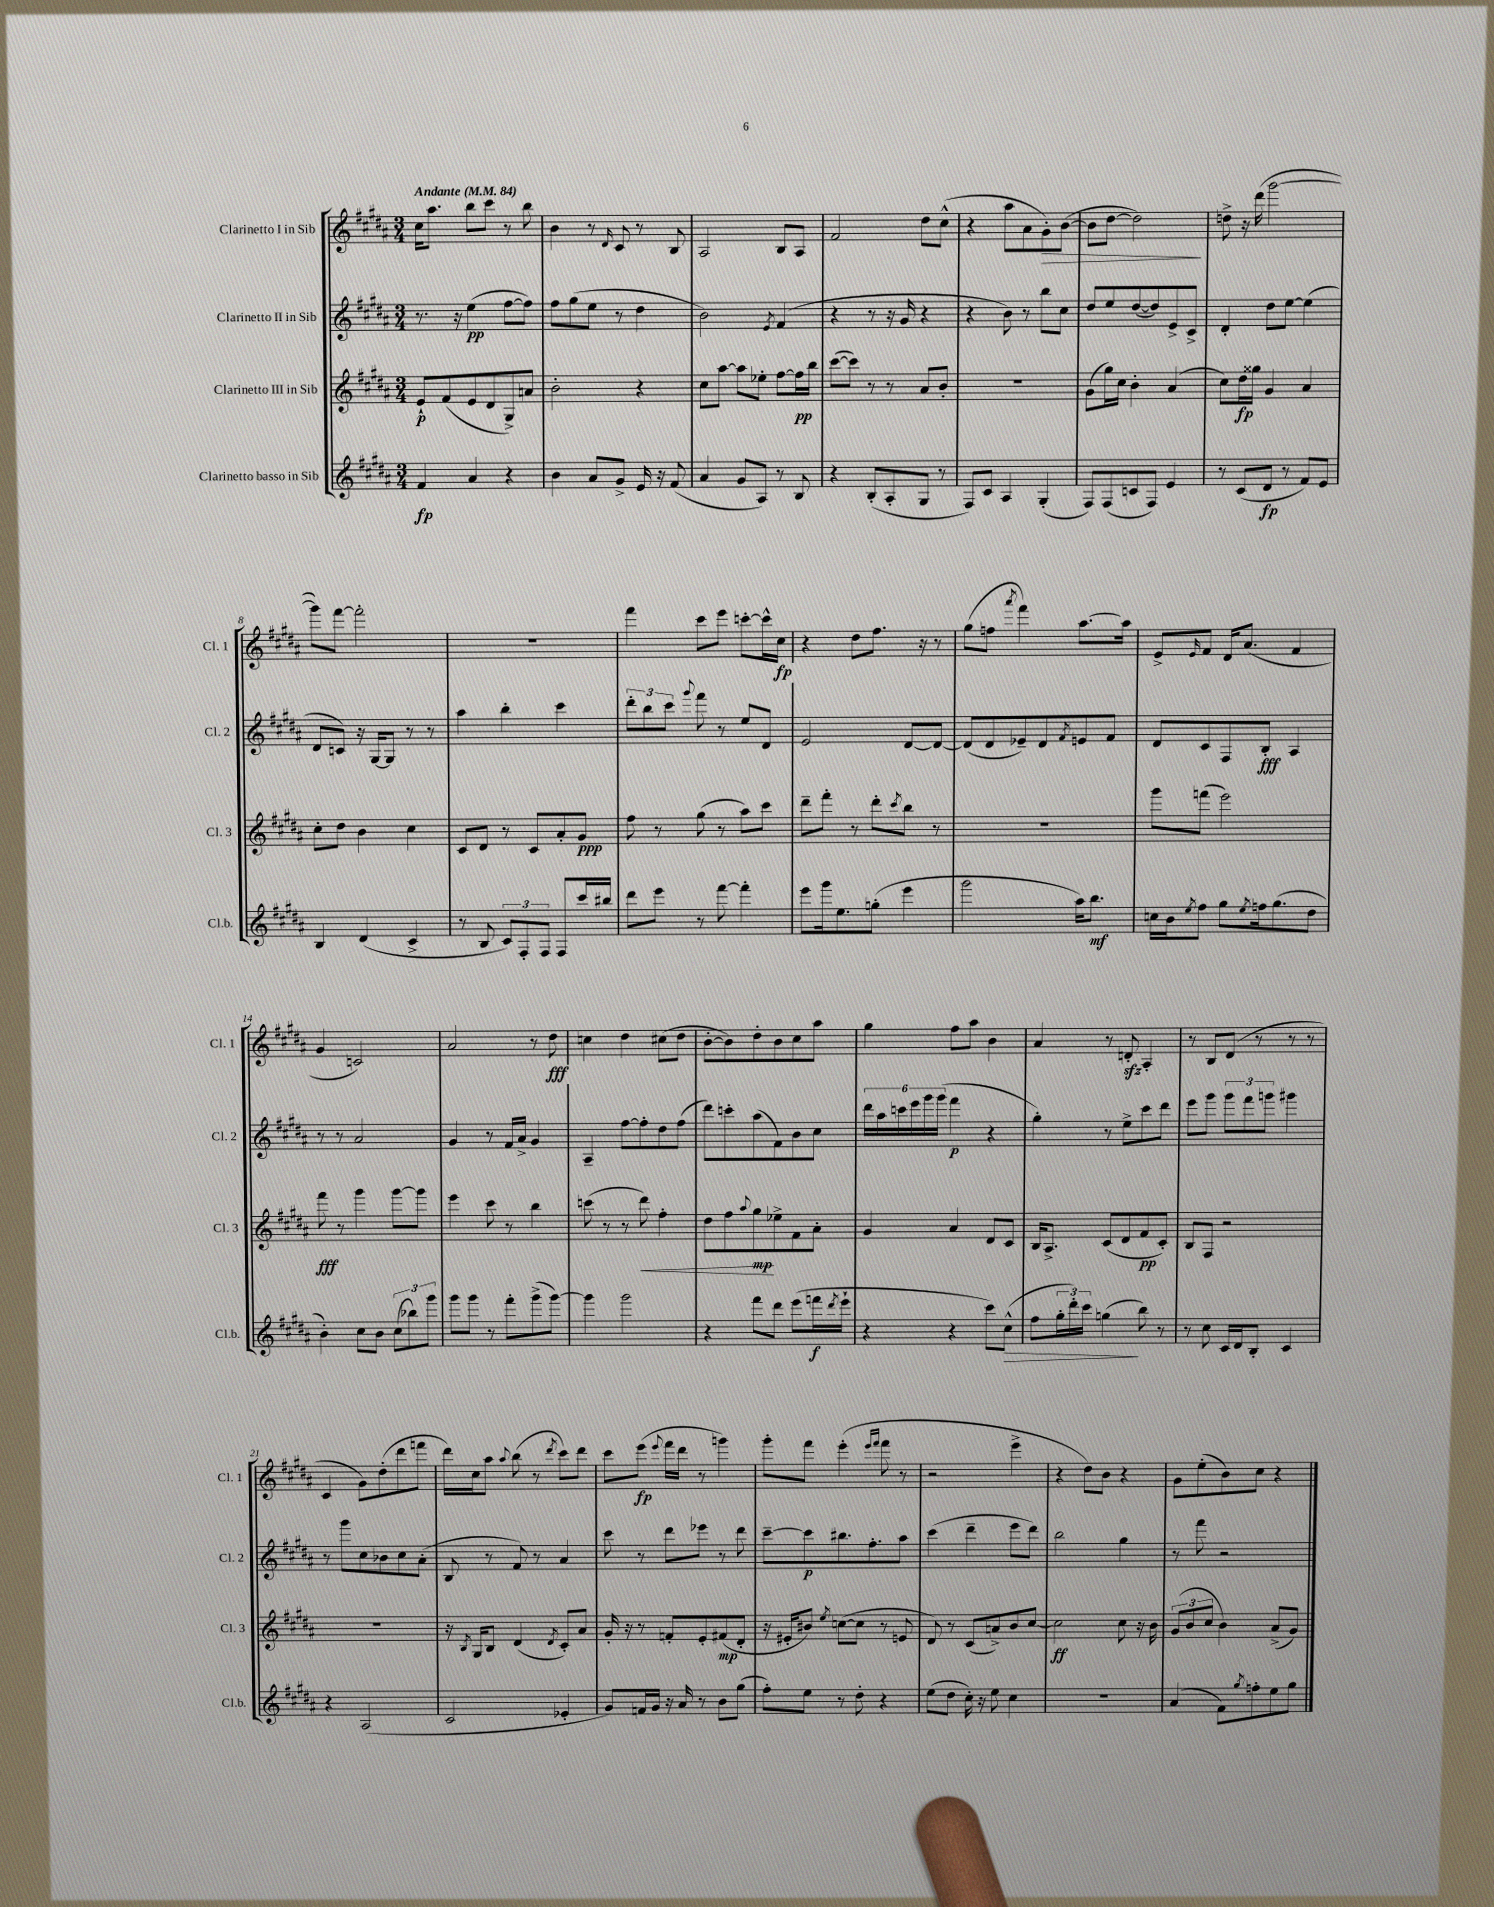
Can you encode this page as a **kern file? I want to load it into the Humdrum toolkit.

**kern	**kern	**kern	**kern
*staff4	*staff3	*staff2	*staff1
*clefG2	*clefG2	*clefG2	*clefG2
*k[f#c#g#d#a#]	*k[f#c#g#d#a#]	*k[f#c#g#d#a#]	*k[f#c#g#d#a#]
*M3/4	*M3/4	*M3/4	*M3/4
*MM84	*MM84	*MM84	*MM84
4f#/	8e`/L	8.r	16cc#\LK
.	.	.	8.aa#\J
.	(8f#/	.	.
.	.	16r	.
4a#/	8e/	(4ee\	8bb\L
.	8d#/	.	8ccc#\J
4r	8G#^/)	[8ff#\L	8r
.	8a/J	8ff#\]J)	8bb\
=	=	=	=
4b\	2b'\	8ff#\L	4b\
.	.	(8gg#\	.
8a#/L	.	8ee\J	8r
.	.	.	16qqd#/
8g#^/J	.	8r	8c#/
16e/	4r	4dd#\	8r
16r	.	.	.
(8f#/	.	.	8B/
=	=	=	=
4a#/	8cc#\L	2b\)	2A#/
.	[8aa#\J	.	.
8g#/L	8aa#\]L	.	.
8A#/J)	8ee-'\J	.	.
.	.	8qe/	.
8r	[8ff#\L	(4f#/	8B/L
8B/	16ff#\]L	.	8A#/J
.	16bb\JJ	.	.
=	=	=	=
4r	([8ccc#\L	4r	2f#/
.	8ccc#\]J)	.	.
(8B'/L	8r	8r	.
8A#'/	8r	16r	.
.	.	16g#/	.
8G#/J	8a#/L	4r	8dd#\L
8r	8b'/J	.	(8cc#^^\J
=	=	=	=
8F#/L)	2.r	4r	4r
8c#/J	.	.	.
4A#/	.	8b\)	8aa#\L
.	.	8r	8a#\
(4G#'/	.	8bb\L	8g#'\)
.	.	8cc#\J	([8b\J
=	=	=	=
8F#/L)	(8g#\L	8dd#/L	8b\]L
(8F#/	16gg#\L)	8ee/	[8dd#\J
.	16cc#\JJ	.	.
8c/	4b'\	([8dd#/	2dd#\])
8F#/J)	.	8dd#/])	.
4e/	(4a#/	8e^/	.
.	.	8c#^/J	.
=	=	=	=
8r	8cc#\L)	4d#'/	8dd^\
(8c#/L	16dd#\L	.	16r
.	16gg##\JJ	.	(16ddd#\
8d#/J	4g#/	8dd#\L	[2ggg#\
8r	.	[8ee\J	.
8f#/L)	4a#/	(4ee\]	.
8e/J	.	.	.
=	=	=	=
4B/	8cc#'\L	8d#/L	8ggg#\]L)
.	8dd#\J	8c/J)	[8fff#\J
(4d#/	4b\	16r	2fff#'\]
.	.	[16G#/LK	.
.	.	8G#/]J	.
4c#^/	4cc#\	8r	.
.	.	8r	.
=	=	=	=
8r	8c#/L	4aa#\	2.r
8B/	8d#/J	.	.
12c#/L)	8r	4bb'\	.
12F#'/	.	.	.
.	8c#/L	.	.
12F#/J	.	.	.
8F#/L	8a#'/	4ccc#\	.
16ccc#/L	8g#/J	.	.
16bb#/JJ	.	.	.
=	=	=	=
8ddd#\L	8ff#\	12ddd#'\L	4fff#\
.	.	12bb\	.
8eee\J	8r	.	.
.	.	12ccc#\J	.
.	.	8qqggg#/	.
8r	(8gg#\	8fff#\	8ccc#\L
[8fff#\	8r	8r	8eee\J
4fff#'\]	8aa#\L)	8ee/L	[8ccc'\L
.	8ccc#\J	8d#/J	16ccc^^\]L
.	.	.	16cc#\JJ
=	=	=	=
8eee\L	8ddd#~\L	2e/	4r
16ggg#\k	8fff#'\J	.	.
8.ee\	.	.	.
.	8r	.	8dd#\L
(8gg'\J	8ddd#'\L	.	8.ff#\J
.	8qccc#/	.	.
4eee\	8bb\J	[8d#/L	.
.	.	.	16r
.	8r	8d#/_J	8r
=	=	=	=
2ggg#\	2.r	(8d#/]L	(8gg#\L
.	.	8d#/	8ff\J
.	.	.	8qaaa#/
.	.	8e-~/)	4fff#\)
.	.	8d#/	.
.	.	8qf#/	.
16aa#\LK)	.	8e/	[8.aa#\L
8.bb\J	.	.	.
.	.	8f#/J	.
.	.	.	16aa#\]Jk
=	=	=	=
16cc\LL	8ggg#\L	8d#/L	8e^/L
16b\J	.	.	.
8qee/	.	.	16qqe/
8ff#\J	(8fff\J	8c#/	8f#/J
8gg#\L	2eee\)	8F#/	16d#/LK
.	.	.	(8.a#/J
8qee/	.	.	.
16ff\k	.	8B'/J	.
(8.gg#\	.	.	.
.	.	4A#/	4f#/
8dd#\J	.	.	.
=	=	=	=
4b'\)	8fff#\	8r	4g#/
.	8r	8r	.
8cc#\L	4ggg#\	2a#/	2c/)
8b\J	.	.	.
(12cc#\L	[8ggg#\L	.	.
12bb-\)	.	.	.
.	8ggg#\]J	.	.
12ggg#\J	.	.	.
=	=	=	=
8ggg#\L	4eee\	4g#/	2a#/
8ggg#\J	.	.	.
8r	8ccc#\	8r	.
8fff#'\L	8r	16f#/LL	.
.	.	16a#^/JJ	.
(8ggg#^\	4bb\	4g#/	8r
[8ggg#\J)	.	.	8dd#\
=	=	=	=
4ggg#\]	(8ccc\	4A#~/	4cc\
.	8r	.	.
2ggg#\	8r	[8ff#\L	4dd#\
.	8ddd#\)	8ff#'\]	.
.	4ff#'\	8dd#\	(8cc#\L
.	.	(8ff#\J	8dd#\J
=	=	=	=
4r	8dd#\L	8ddd#\L)	[8b'\L
.	8ff#\	8ccc'\	8b\])
.	8qqaa#/	.	.
8fff#\L	8gg#\	(8aa#\	8dd#'\
8ddd#\J	8ee-^\	8f#\)	8b\
(8eee\L	8f#\	8b\	8cc#\
16fff\L	8a#'\J	8cc#\J	8aa#\J
8qddd#/	.	.	.
16eee`\JJ	.	.	.
=	=	=	=
4r	4g#/	24ddd#\LL	4gg#\
.	.	24aa#\	.
.	.	24ccc\	.
.	.	24eee\	.
.	.	24ggg#\	.
.	.	(24ggg#\JJ	.
4r	4a#/	4fff#\	8ff#\L
.	.	.	8aa#\J
8ccc#\L)	8d#/L	4r	4b\
(8cc#^^\J	8c#/J	.	.
=	=	=	=
8ff#\L	16B/LK	4gg#'\)	4a#/
.	8.A#^/J	.	.
24gg#'\L	.	.	.
24ddd#'\)	.	.	.
24ccc#\JJ	.	.	.
(4gg\	(8c#/L	8r	8r
.	8d#/	8ee^\L	8d'/
8bb\)	8f#/	8ccc#\	4A#'/
8r	8c#'/J)	8ddd#\J	.
=	=	=	=
8r	8B/L	8eee\L	8r
8cc#\	8F#/J	8ggg#\J	8B/L
16c#/LL	2r	12ggg#\L	(8d#/J
16d#/J	.	.	.
.	.	12fff#\	.
8B'/J	.	.	8r
.	.	12ggg\J	.
4c#/	.	4ggg#\	8r
.	.	.	8r
=	=	=	=
4r	2.r	8r	4c#/
.	.	8ggg#\L	.
(2A#/	.	8cc#\	8g#\L)
.	.	8b-\	(8dd#'\
.	.	8cc#\	8ddd#\
.	.	(8a#'\J	8fff\J
=	=	=	=
2c#/	16r	8B/	16ddd#\LL)
.	8qB/	.	.
.	16G#/LK	.	16cc#\J
.	8B/J	8r	8aa#\J
.	.	.	8qqaa#/
.	(4d#/	8f#/)	(8bb\
.	.	8r	8r
.	8qd#/	.	8qddd#/
4e-'/	8c#'/L)	4a#/	8ccc#\L)
.	8a#/J	.	8ddd#\J
=	=	=	=
8g#/L)	16g#'/	8ccc#\	8ccc#\L
.	16r	.	.
16f/L	8r	8r	(8eee\J
16g#/JJ	.	.	.
.	.	.	8qqeee/
16r	8f'/L	8ddd#\L	16fff#\LL
16a#/	.	.	16ddd#\JJ
8r	8e'/	8eee-\J	8r
8b\L	(8f#/	8r	4ggg\)
(8gg#\J	8d#'/J	8ddd#\	.
=	=	=	=
8ff#'\L)	16r	[8ccc#~\L	8ggg#'\L
.	16e#'/LK	.	.
8ee\J	8b#/J)	8ccc#\]	8fff#\J
.	8qee/	.	.
8r	([8cc\L	8.bb#\	(4eee'\
8dd#'\	8cc\]J	.	.
.	.	8.ff#'\	.
.	.	.	16qqeee/LL
.	.	.	16qqfff#/JJ
4r	8r	.	8fff#\
.	8e/	8aa#\J	8r
=	=	=	=
(8ee\L	8d#/)	(4ccc#\	2r
8dd#\J	8r	.	.
16cc#'\)	(8c#/L	4ddd#~\	.
16r	.	.	.
8ee\	8a^/)	.	.
4cc#\	8b/	8eee\L	4eee^\
.	[8cc#/J	8ddd#\J)	.
=	=	=	=
2.r	2cc#\]	2bb\	4r
.	.	.	8dd#\L)
.	.	.	8b\J
.	8cc#\	4gg#\	4r
.	16r	.	.
.	16b\	.	.
=	=	=	=
(4a#/	(12g#/L	8r	8g#\L
.	12b/	.	.
.	.	8fff#\	(8ee'\
.	12cc#/J	.	.
8f#\L)	4b\)	2r	8b\)
8qgg#/	.	.	.
8ff'\	.	.	8cc#\J
8ee\	(8a#^/L	.	4r
8gg#\J	8g#/J)	.	.
==	==	==	==
*-	*-	*-	*-
